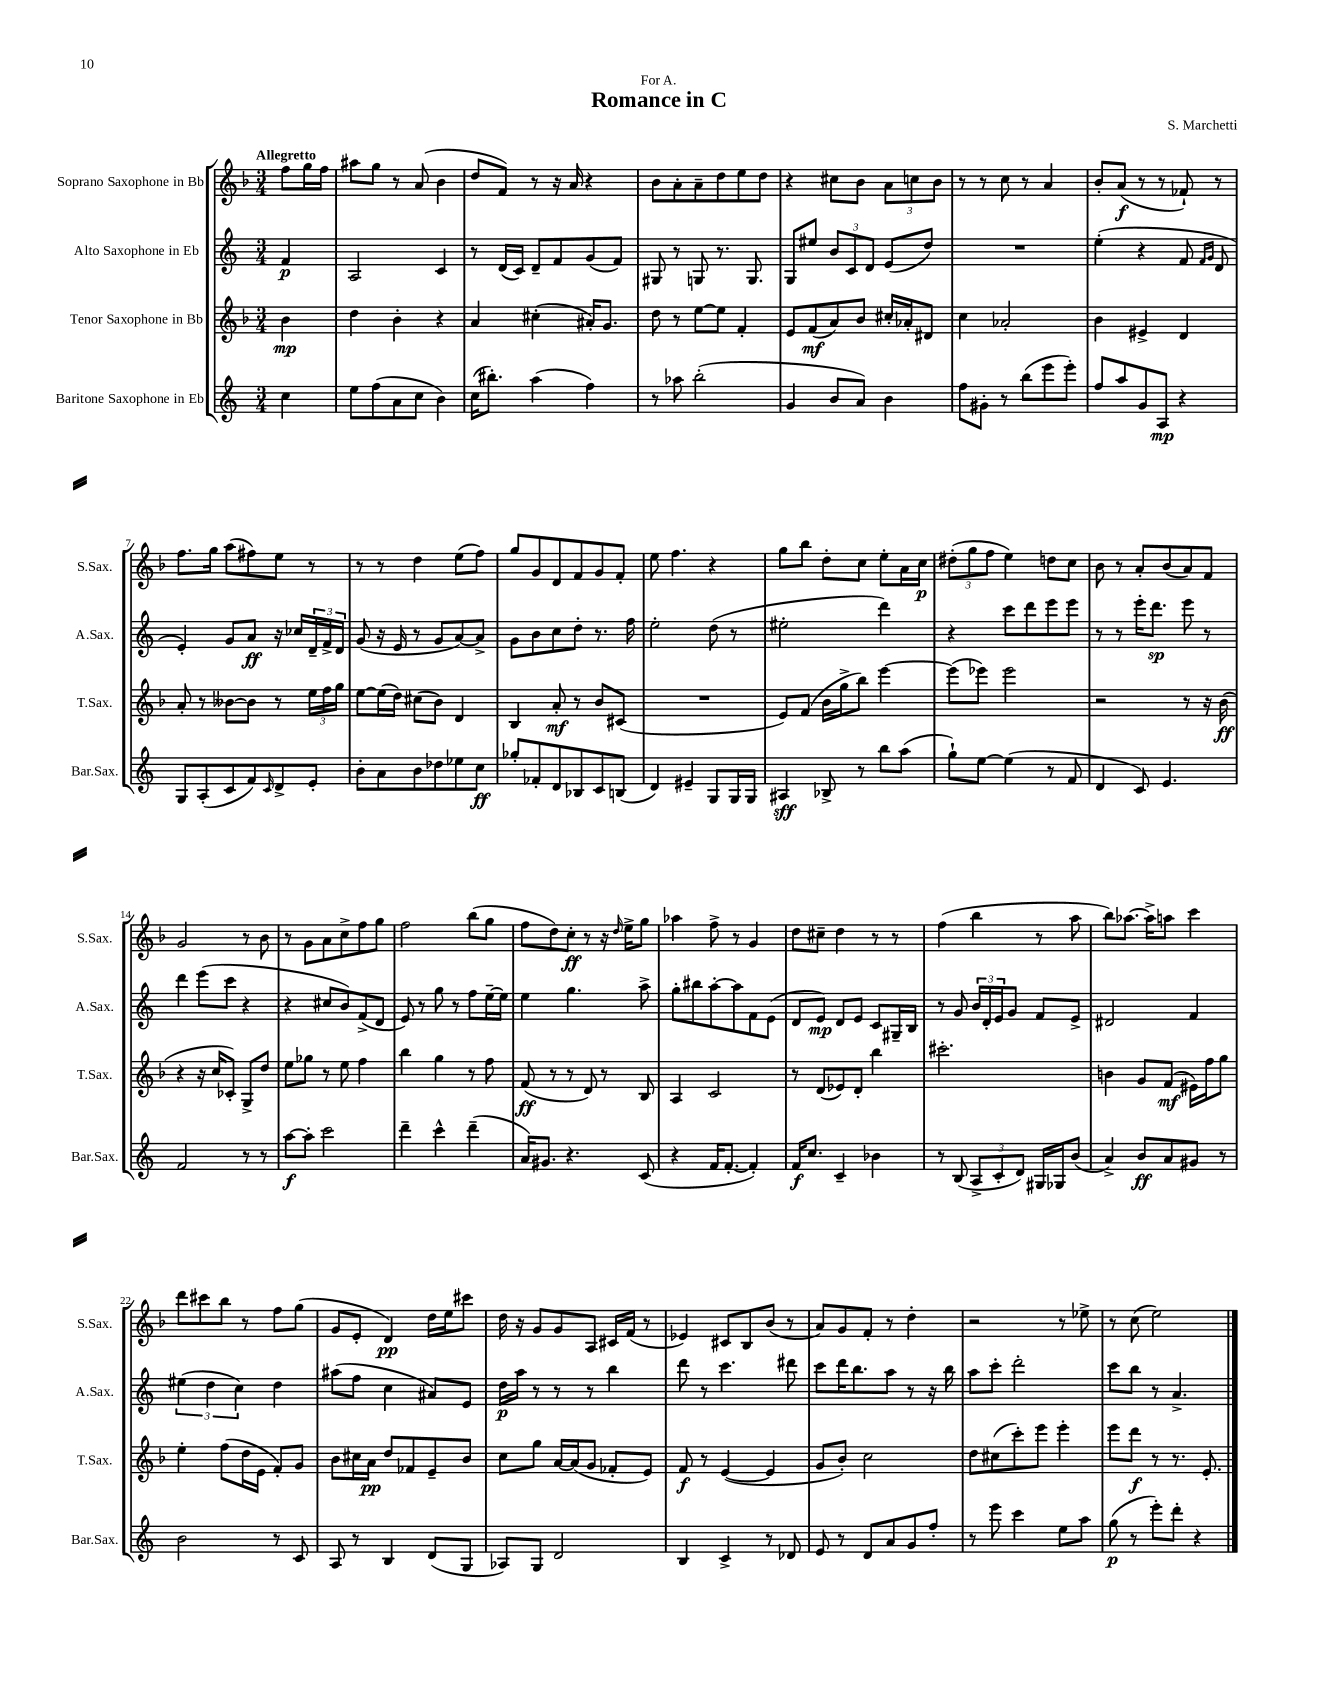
\header { title = "Romance in C" composer = "S. Marchetti" dedication = "For A." }
<<
\new StaffGroup <<
\new Staff = "s0" \with { instrumentName = "Soprano Saxophone in Bb" shortInstrumentName = "S.Sax." } {
    \clef treble \key f \major \numericTimeSignature \time 3/4 \partial 4 \tempo "Allegretto"
    f''8 g''16 f''16 |
    ais''8 g''8 r8 a'8( bes'4 |
    d''8 f'8) r8 r16 a'16 r4 |
    bes'8 a'8-. a'8-- d''8 e''8 d''8 |
    r4 cis''8 bes'8 \tuplet 3/2 { a'8 c''8 bes'8 } |
    r8 r8 c''8 r8 a'4 |
    bes'8-. a'8\f( r8 r8 fes'8-!) r8 |
    f''8. g''16 a''8( fis''8) e''8 r8 |
    r8 r8 d''4 e''8( f''8) |
    g''8 g'8 d'8 f'8 g'8 f'8-. |
    e''8 f''4. r4 |
    g''8 bes''8 d''8-. c''8 e''8-. a'16 c''16\p |
    \tuplet 3/2 { dis''8-.( g''8 f''8 } e''4) d''8 c''8 |
    bes'8 r8 a'8-. bes'8( a'8) f'8 |
    g'2 r8 bes'8 |
    r8 g'8 a'8 c''8-> f''8 g''8 |
    f''2 bes''8( g''8 |
    f''8 d''8) c''8-.\ff r8 r16 \grace { d''16 } e''16-> g''8 |
    aes''4 f''8-> r8 g'4 |
    d''8 cis''8-- d''4 r8 r8 |
    f''4( bes''4 r8 a''8 |
    bes''8) aes''8.~ aes''16-> a''8 c'''4 |
    d'''8 cis'''8 bes''8 r8 f''8 g''8( |
    g'8 e'8-. d'4\pp) d''16 e''16 cis'''8 |
    d''16 r16 g'8 g'8 a8 cis'16 f'16( r8 |
    ees'4) cis'8 bes8 bes'8( r8 |
    a'8) g'8 f'8-. r8 d''4-. |
    r2 r8 ees''8-> |
    r8 c''8( e''2) \bar "|." |
}
\new Staff = "s1" \with { instrumentName = "Alto Saxophone in Eb" shortInstrumentName = "A.Sax." } {
    \clef treble \key c \major \numericTimeSignature \time 3/4 \partial 4
    f'4\p |
    a2 c'4 |
    r8 d'16( c'16) d'8-- f'8 g'8( f'8) |
    gis8 r8 g8 r8. g8. |
    g8 eis''8 \tuplet 3/2 { b'8 c'8 d'8 } e'8( d''8) |
    R2. |
    e''4-.( r4 f'8 \grace { f'16 g'16 } d'8 |
    e'4-.) g'8 a'8\ff r16 ces''16 \tuplet 3/2 { d'16-- f'16-> d'16 } |
    g'8( r16 e'16 r8 g'8 a'8~) a'8-> |
    g'8 b'8 c''8 d''8-. r8. f''16 |
    e''2-. d''8( r8 |
    eis''2-. d'''4) |
    r4 c'''8 d'''8 e'''8 e'''8 |
    r8 r8 e'''16-. d'''8.\sp e'''8 r8 |
    d'''4 e'''8( c'''8 r4 |
    r4 cis''8 b'8) f'8->( d'8 |
    e'8) r8 g''8 r8 f''8 e''16~-- e''16 |
    e''4 g''4. a''8-> |
    g''8-. bis''8 a''8~-. a''8 f'8 e'8( |
    d'8 e'8\mp) d'8 e'8 c'8 gis16-- b16 |
    r8 g'8 \tuplet 3/2 { b'16 d'16-. e'16 } g'8 f'8 e'8-> |
    dis'2 f'4 |
    \tuplet 3/2 { eis''4( d''4 c''4) } d''4 |
    ais''8( f''8 c''4 ais'8) e'8 |
    d''16\p a''16 r8 r8 r8 b''4 |
    d'''8 r8 c'''4. dis'''8 |
    c'''8 d'''16 b''8. a''8 r8 r16 b''16 |
    a''8 c'''8-. d'''2-. |
    c'''8 b''8 r8 a'4.-> \bar "|." |
}
\new Staff = "s2" \with { instrumentName = "Tenor Saxophone in Bb" shortInstrumentName = "T.Sax." } {
    \clef treble \key f \major \numericTimeSignature \time 3/4 \partial 4
    bes'4\mp |
    d''4 bes'4-. r4 |
    a'4 cis''4-.( ais'16-.) g'8. |
    d''8 r8 e''8~ e''8 f'4-. |
    e'8 f'8\mf( a'8) bes'8 cis''16-. aes'16-. dis'8 |
    c''4 aes'2-. |
    bes'4 eis'4-> d'4 |
    a'8-. r8 beses'8~ beses'8 r8 \tuplet 3/2 { e''16 f''16 g''16 } |
    e''8~ e''16( d''16) cis''8( bes'8) d'4 |
    bes4 a'8-.\mf r8 bes'8 cis'8( |
    R2. |
    e'8) f'8( bes'16 g''16-> bes''8) e'''4~ |
    e'''8( ees'''8) ees'''2 |
    r2 r8 r16 bes'16\ff( |
    r4 r16 c''16 ces'8-.) g8-> d''8 |
    e''8 ges''8 r8 e''8 f''4 |
    bes''4 g''4 r8 f''8 |
    f'8\ff( r8 r8 d'8) r8 bes8 |
    a4 c'2 |
    r8 d'8( ees'8) d'8-. bes''4 |
    cis'''2.-. |
    b'4 g'8 f'8\mf( eis'16) f''16 g''8 |
    e''4-. f''8( d''16 e'16 f'8-.) g'8 |
    bes'8 cis''16 a'16\pp d''8 fes'8 e'8-- bes'8 |
    c''8 g''8 a'16~ a'16( g'8 fes'8-. e'8) |
    f'8\f r8 e'4~( e'4 |
    g'8 bes'8-.) c''2 |
    d''8 cis''8( c'''8-.) e'''8 e'''4-. |
    e'''8 d'''8\f r8 r8. e'8.-. \bar "|." |
}
\new Staff = "s3" \with { instrumentName = "Baritone Saxophone in Eb" shortInstrumentName = "Bar.Sax." } {
    \clef treble \key c \major \numericTimeSignature \time 3/4 \partial 4
    c''4 |
    e''8 f''8( a'8 c''8 b'4) |
    c''16( bis''8.-.) a''4( f''4) |
    r8 aes''8 b''2-.( |
    g'4 b'8 a'8) b'4 |
    f''8 gis'8-. r8 b''8( e'''8 e'''8-.) |
    f''8 a''8 g'8 a8\mp r4 |
    g8 a8-.( c'8 f'8) \grace { c'16 } d'8-> e'8-. |
    b'8-. a'8 b'8 des''8 ees''8 c''8\ff |
    ges''8-. fes'8-. d'8 bes8 c'8 b8( |
    d'4) eis'4-- g8 g16 g16 |
    ais4\sff bes8-> r8 b''8 a''8( |
    g''8-!) e''8~ e''4( r8 f'8 |
    d'4 c'8) e'4. |
    f'2 r8 r8 |
    a''8~\f a''8-. c'''2 |
    d'''4-- c'''4-^ d'''4--( |
    a'16) gis'8. r4. c'8( |
    r4 f'16 f'8.~-. f'4-.) |
    f'16\f c''8. c'4-- bes'4 |
    r8 b8( \tuplet 3/2 { a8-> c'8-. d'8) } gis16 ges16 b'8( |
    a'4->) b'8\ff a'8 gis'8 r8 |
    b'2 r8 c'8 |
    a8 r8 b4 d'8( g8 |
    aes8) g8 d'2 |
    b4 c'4-> r8 des'8 |
    e'8 r8 d'8 a'8 g'8 f''8-. |
    r8 e'''8 c'''4 e''8 a''8 |
    g''8\p( r8 e'''8-.) d'''8-. r4 \bar "|." |
}
>>
>>
